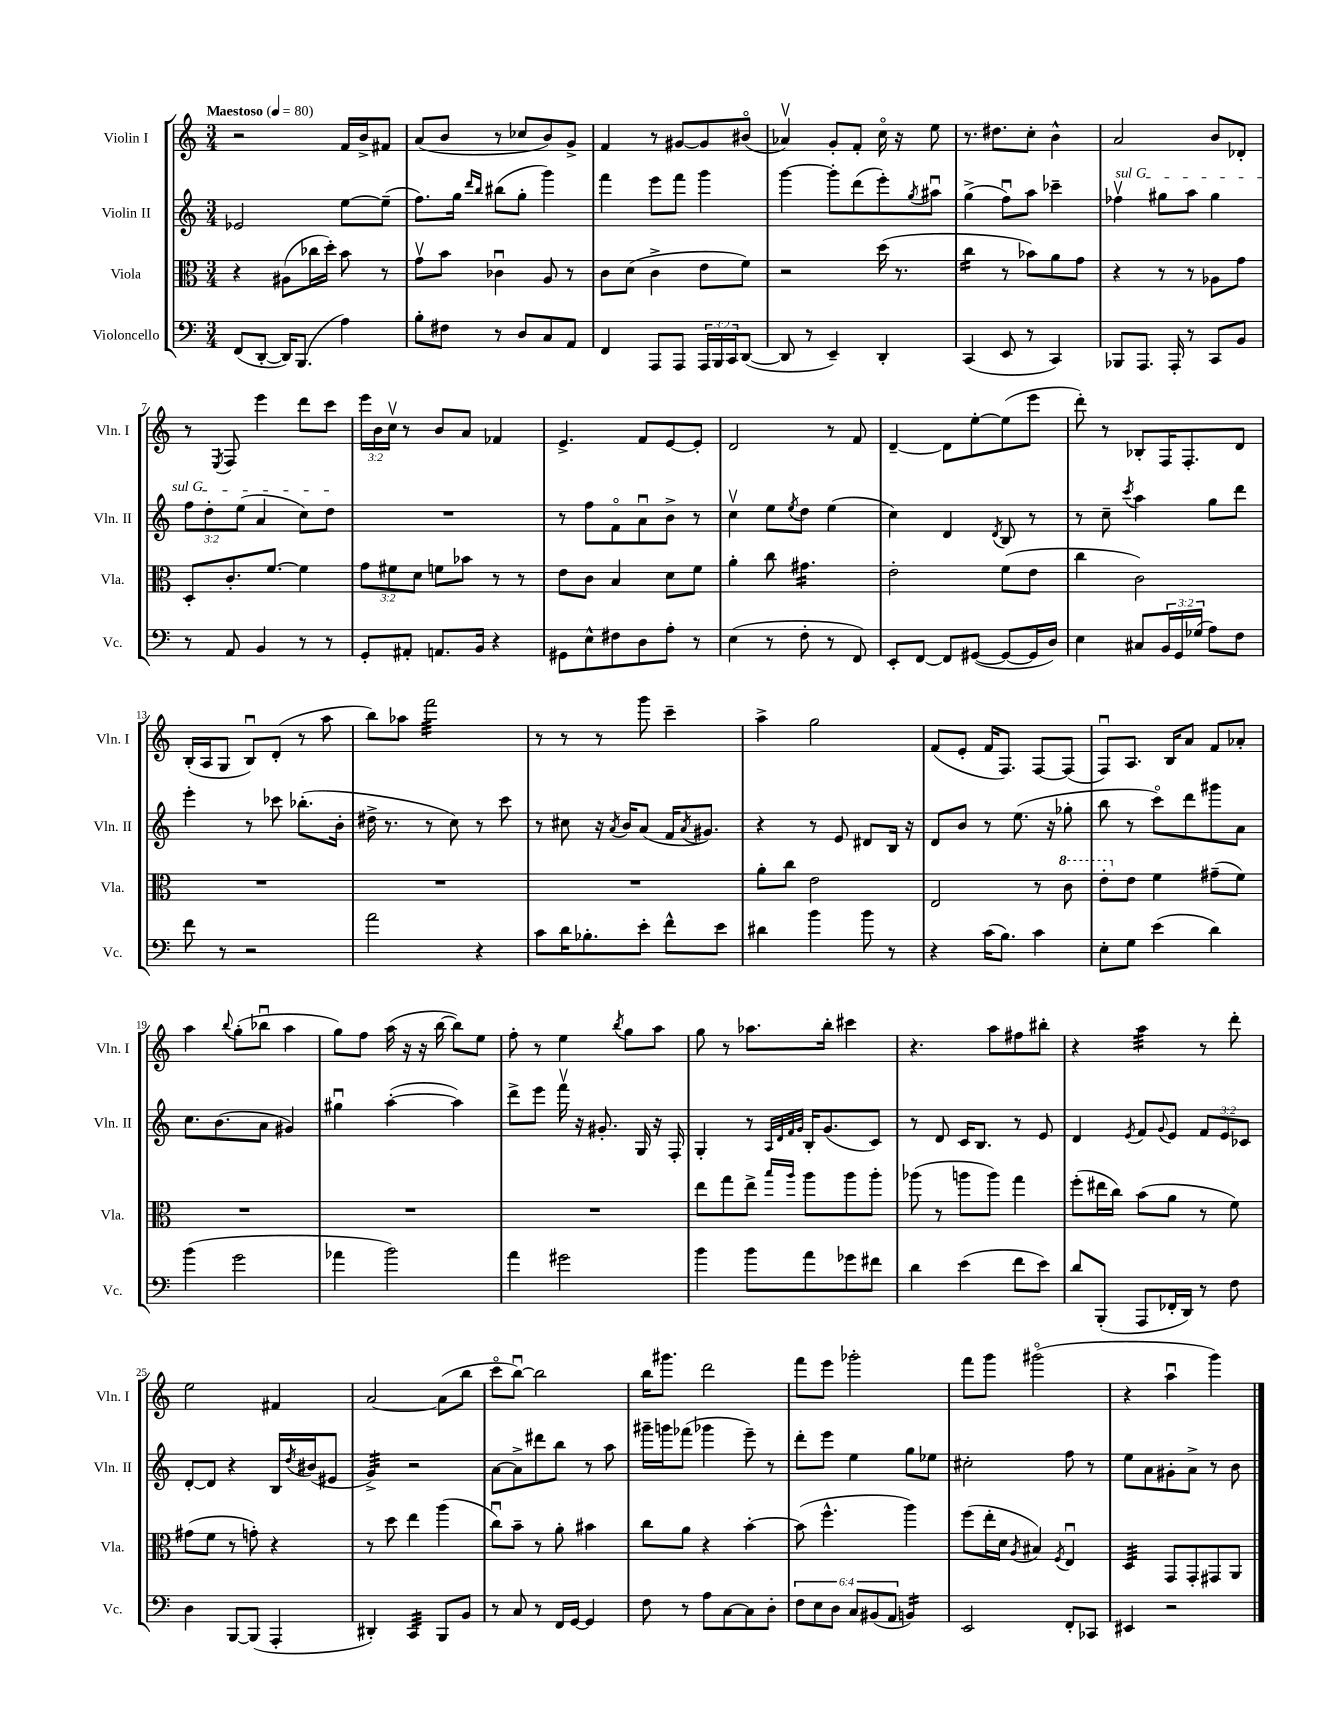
<<
\new StaffGroup <<
\new Staff = "s0" \with { instrumentName = "Violin I" shortInstrumentName = "Vln. I" } {
    \clef treble \key c \major \numericTimeSignature \time 3/4 \override Staff.TupletNumber.text = #tuplet-number::calc-fraction-text \tempo "Maestoso" 4 = 80
    r2 f'16 b'16-> fis'8 |
    a'8( b'8 r8 ces''8 b'8) g'8-> |
    f'4 r8 gis'8~ gis'8 bis'8\flageolet( |
    aes'4\upbow) g'8-. f'8-. c''16\flageolet r16 e''8 |
    r8. dis''8. c''8-. b'4-^ |
    a'2 b'8 des'8-. |
    r8 \acciaccatura { e8 } f8 e'''4 d'''8 c'''8 |
    \tuplet 3/2 { e'''16 b'16 c''16\upbow } r8 b'8 a'8 fes'4 |
    e'4.-> f'8 e'8~ e'8-. |
    d'2 r8 f'8 |
    d'4~-- d'8 e''8~-. e''8( e'''8 |
    d'''8-.) r8 bes8-. f16 f8.-. d'8 |
    b16-.( a16 g8 b8\downbow) d'8-.( r8 a''8 |
    b''8) aes''8 f'''2:32 |
    r8 r8 r8 g'''8 c'''4-- |
    a''4-> g''2 |
    f'8( e'8-. f'16 f8.) f8~ f8( |
    f8\downbow) a8. b16 a'8 f'8 aes'8-. |
    a''4 \appoggiatura { b''8 } g''8-.( bes''8\downbow a''4 |
    g''8) f''8 a''16( r16 r16 b''16~ b''8) e''8 |
    f''8-. r8 e''4 \acciaccatura { b''8 } g''8 a''8 |
    g''8 r8 aes''8. b''16-. cis'''4 |
    r4. a''8 fis''8 bis''8-. |
    r4 a''4:32 r8 d'''8-. |
    e''2 fis'4 |
    a'2~ a'8( b''8 |
    c'''8\flageolet b''8~\downbow) b''2 |
    b''16 gis'''8. d'''2 |
    f'''8 e'''8 ges'''2-. |
    f'''8 g'''8 gis'''2\flageolet( |
    r4 a''4\downbow g'''4) \bar "|." |
}
\new Staff = "s1" \with { instrumentName = "Violin II" shortInstrumentName = "Vln. II" } {
    \clef treble \key c \major \numericTimeSignature \time 3/4 \override Staff.TupletNumber.text = #tuplet-number::calc-fraction-text
    ees'2 e''8~ e''8--( |
    f''8.) g''16 \grace { d'''16 b''16 } bis''8( g''8-. g'''4) |
    f'''4 e'''8 f'''8 g'''4 |
    g'''4~ g'''8-. d'''8( e'''8-.) \acciaccatura { g''8 } ais''8\downbow |
    g''4->( f''8\downbow) a''8 ces'''4-- |
    \once \override TextSpanner.bound-details.left.text = \markup { \italic "sul G" } fes''4\upbow\startTextSpan gis''8 a''8 gis''4 |
    \tuplet 3/2 { f''8 d''8-. e''8( } a'4 c''8) d''8\stopTextSpan |
    R2. |
    r8 f''8 f'8\flageolet a'8\downbow b'8-> r8 |
    c''4\upbow e''8 \acciaccatura { e''8 } d''8 e''4( |
    c''4) d'4 \acciaccatura { d'8 } b8 r8 |
    r8 c''8-- \acciaccatura { c'''8 } a''4 g''8 d'''8 |
    e'''4-. r8 ces'''8 bes''8.-.( b'16-. |
    dis''16-> r8. r8 c''8) r8 c'''8 |
    r8 cis''8 r16 \acciaccatura { a'8 } b'16 a'8( f'16 \acciaccatura { a'8 } gis'8.) |
    r4 r8 e'8 dis'8 b16 r16 |
    d'8 b'8 r8 e''8.( r16 ges''8-. |
    b''8 r8 c'''8\flageolet) d'''8 gis'''8 a'8 |
    c''8. b'8.( a'8 gis'4) |
    gis''4\downbow a''4~-.( a''4) |
    d'''8-> e'''8 f'''16\upbow r16 gis'8.-. g16 r16 f16-. |
    g4-. r8 \grace { a32 d'32 f'32 g'32 } b16-. g'8.( c'8) |
    r8 d'8 c'16 b8. r8 e'8 |
    d'4 \acciaccatura { e'8 } f'8 \appoggiatura { g'8 } e'8 \tuplet 3/2 { f'8 e'8 ces'8 } |
    d'8~-. d'8 r4 b16 \acciaccatura { d''8 } bis'16( eis'8 |
    g'4:32->) r2 |
    a'8~ a'8-> dis'''8 b''8 r8 a''8 |
    gis'''16-- g'''16 fes'''8( ges'''4 e'''8--) r8 |
    d'''8-. e'''8 e''4 g''8 ees''8 |
    cis''2-. f''8 r8 |
    e''8 a'8 gis'8-. a'8-> r8 b'8 \bar "|." |
}
\new Staff = "s2" \with { instrumentName = "Viola" shortInstrumentName = "Vla." } {
    \clef alto \key c \major \numericTimeSignature \time 3/4 \override Staff.TupletNumber.text = #tuplet-number::calc-fraction-text
    r4 ais8( ces''16 d''16-.) b'8 r8 |
    g'8\upbow b'8 ces'4\downbow a8 r8 |
    c'8 d'8( c'4-> e'8 f'8) |
    r2 d''16( r8. |
    c''4:16 r8 bes'8) a'8 g'8 |
    r4 r8 r8 aes8 g'8 |
    d8-. c'8.-. f'8.~ f'4 |
    \tuplet 3/2 { g'8 fis'8 d'8 } f'8 bes'8 r8 r8 |
    e'8 c'8 b4 d'8 f'8 |
    a'4-. c''8 gis'4.:16 |
    e'2-. f'8( e'8 |
    c''4 c'2) |
    R2. |
    R2. |
    R2. |
    a'8-. c''8 e'2 |
    e2 r8 \ottava #1 c''8 |
    e''8-. \ottava #0 e'8 f'4 gis'8--( f'8) |
    R2. |
    R2. |
    R2. |
    e''8 g''8 e''8-> \grace { b''16 a''16 } a''8 a''8 a''8-. |
    aes''8( r8 a''8 a''8) g''4 |
    f''8-.( eis''16 c''16) b'8( a'8 r8 f'8) |
    gis'8( f'8 r8 g'8-.) r4 |
    r8 d''8 e''4 a''4( |
    c''8\downbow) b'8-- r8 a'8-. bis'4 |
    c''8 a'8 r4 b'4~-. |
    b'8( f''4.-^ a''4) |
    f''8( e''16-. d'16 \acciaccatura { a8 } bis4) \acciaccatura { f8 } e4\downbow |
    d4:32 g,8 g,8-. gis,8 a,8 \bar "|." |
}
\new Staff = "s3" \with { instrumentName = "Violoncello" shortInstrumentName = "Vc." } {
    \clef bass \key c \major \numericTimeSignature \time 3/4 \override Staff.TupletNumber.text = #tuplet-number::calc-fraction-text
    f,8( d,8~-. d,16) b,,8.( a4) |
    b8-. fis8 r8 d8 c8 a,8 |
    f,4 a,,8 a,,8 \tuplet 3/2 { a,,16 b,,16 c,16 } d,8~( |
    d,8 r8 e,4--) d,4-. |
    c,4( e,8 r8 c,4) |
    bes,,8 a,,8. a,,16-. r8 c,8 b,8 |
    r8 a,8 b,4 r8 r8 |
    g,8-. ais,8-. a,8. b,16 r4 |
    gis,8 e8-^ fis8 d8 a8-. r8 |
    e4( r8 f8-. r8 f,8) |
    e,8-. f,8~ f,8 gis,8~( gis,8~ gis,16 d16) |
    e4 cis8 \tuplet 3/2 { b,16 g,16 ges16( } a8) f8 |
    f'8 r8 r2 |
    a'2 r4 |
    c'8 d'16 bes8.-. e'8-. f'8-^ e'8 |
    dis'4 b'4 b'8 r8 |
    r4 c'16( b8.) c'4 |
    e8-. g8 e'4( d'4) |
    b'4( g'2 |
    aes'4 b'2) |
    a'4 gis'2 |
    b'4 b'8 a'8 ges'8 fis'8 |
    d'4 e'4( f'8 e'8) |
    d'8 b,,8-.( a,,8 fes,16-. d,16) r8 f8 |
    d4 b,,8~ b,,8( a,,4-. |
    dis,4-.) c,4:32 b,,8 b,8 |
    r8 c8 r8 f,16 g,16~ g,4 |
    f8 r8 a8 c8~ c8 d8-. |
    \tuplet 6/4 { f8 e8 d8 c8 bis,8( a,8 } b,4:16) |
    e,2 f,8-. ces,8 |
    eis,4 r2 \bar "|." |
}
>>
>>
